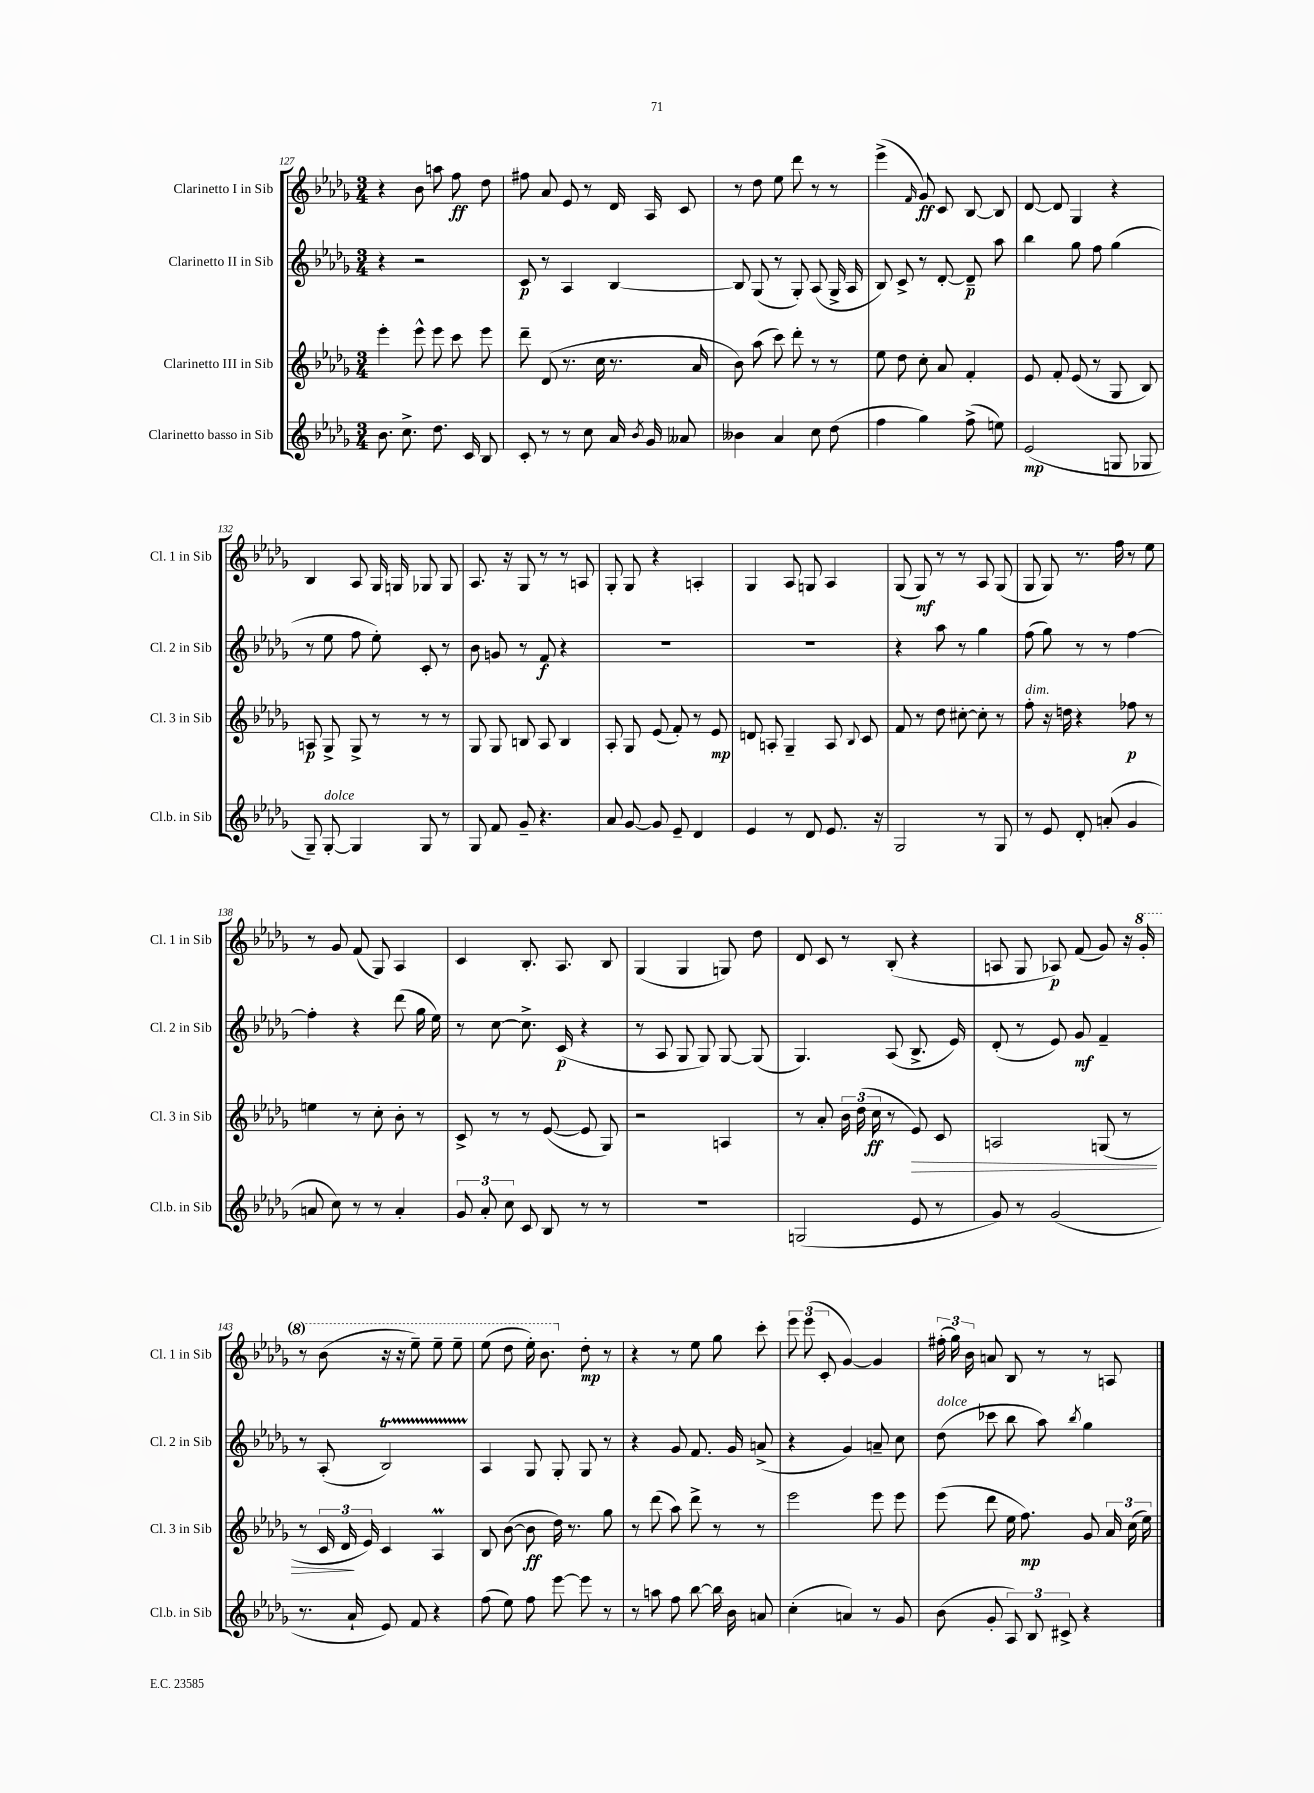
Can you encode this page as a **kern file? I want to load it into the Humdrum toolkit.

**kern	**dynam	**kern	**dynam	**kern	**dynam	**kern	**dynam
*part4	*part4	*part3	*part3	*part2	*part2	*part1	*part1
*staff4	*staff4	*staff3	*staff3	*staff2	*staff2	*staff1	*staff1
*I"Clarinetto basso in Sib	*	*I"Clarinetto III in Sib	*	*I"Clarinetto II in Sib	*	*I"Clarinetto I in Sib	*
*I'Cl.b. in Sib	*	*I'Cl. 3 in Sib	*	*I'Cl. 2 in Sib	*	*I'Cl. 1 in Sib	*
*clefG2	*	*clefG2	*	*clefG2	*	*clefG2	*
*k[b-e-a-d-g-]	*	*k[b-e-a-d-g-]	*	*k[b-e-a-d-g-]	*	*k[b-e-a-d-g-]	*
*M3/4	*	*M3/4	*	*M3/4	*	*M3/4	*
=127	=127	=127	=127	=127	=127	=127	=127
8.b-\	.	4eee-'\	.	4r	.	4r	.
8.cc^\	.	.	.	.	.	.	.
.	.	8eee-^^\	.	2r	.	8b-\	.
8.dd-\	.	8eee-\	.	.	.	8aan\	.
.	.	8ccc\	.	.	.	8ff\	ff
16c/	.	.	.	.	.	.	.
8B-/	.	8eee-\	.	.	.	8dd-\	.
=128	=128	=128	=128	=128	=128	=128	=128
8c'/	.	8ddd-~\	.	8c/	p	8ff#X\	.
8r	.	(8d-/	.	8r	.	8a-/	.
8r	.	8.r	.	4A-/	.	8e-/	.
8cc\	.	.	.	.	.	8r	.
.	.	16cc\	.	.	.	.	.
16a-/	.	8.r	.	[4B-/	.	16d-/	.
8qb-/	.	.	.	.	.	.	.
16g-/	.	.	.	.	.	16A-/	.
8a--X/	.	.	.	.	.	8c/	.
.	.	16a-/	.	.	.	.	.
=129	=129	=129	=129	=129	=129	=129	=129
4b--X\	.	8b-\)	.	8B-/]	.	8r	.
.	.	(8aa-\	.	(8G-/	.	8dd-\	.
4a-/	.	8ccc\)	.	8r	.	8ee-\	.
.	.	8ddd-'\	.	8G-'/)	.	8ddd-\	.
8cc\	.	8r	.	(8A-/	.	8r	.
(8dd-\	.	8r	.	16G-^/	.	8r	.
.	.	.	.	16A-/	.	.	.
=130	=130	=130	=130	=130	=130	=130	=130
4ff\	.	8ee-\	.	8B-/)	.	(4eee-^\	.
.	.	8dd-\	.	8c^/	.	.	.
.	.	.	.	.	.	16qqf/	.
4gg-\)	.	8cc'\	.	8r	.	8g-/)	ff
.	.	8a-/	.	[8d-'/	.	8c/	.
(8ff^\	.	4f'/	.	8d-~/]	p	[8B-/	.
8een\)	.	.	.	8aa-\	.	8B-/]	.
=131	=131	=131	=131	=131	=131	=131	=131
(2e-/	mp	8e-/	.	4bb-\	.	[8d-/	.
.	.	8f'/	.	.	.	8d-/]	.
.	.	(8e-/	.	8gg-\	.	4G-/	.
.	.	8r	.	8ff\	.	.	.
8Gn/	.	8G-/	.	(4gg-\	.	4r	.
8G-X/	.	8B-/)	.	.	.	.	.
!!LO:LB:g=z
=132	=132	=132	=132	=132	=132	=132	=132
8G-~/)	.	8An/	p	8r	.	4B-/	.
!LO:TX:a:i:t=dolce	!	!	!	!	!	!	!
[8G-'/	.	8G-^/	.	8ee-\	.	.	.
4G-/]	.	8G-^/	.	8ff\	.	8A-/	.
.	.	8r	.	8ee-'\)	.	16G-/	.
.	.	.	.	.	.	16Gn/	.
8G-/	.	8r	.	8c'/	.	8G-X/	.
8r	.	8r	.	8r	.	8G-/	.
=133	=133	=133	=133	=133	=133	=133	=133
8G-/	.	8G-/	.	8b-\	.	8.A-/	.
8f/	.	8G-/	.	8gn/	.	.	.
.	.	.	.	.	.	16r	.
8g-~/	.	8Bn/	.	8r	.	8G-/	.
4.r	.	8A-/	.	8f/	f	8r	.
.	.	4B/	.	4r	.	8r	.
.	.	.	.	.	.	8An/	.
=134	=134	=134	=134	=134	=134	=134	=134
8a-/	.	8A-'/	.	2.r	.	8G-'/	.
[8g-/	.	8G-/	.	.	.	8G-/	.
8g-/]	.	(8e-/	.	.	.	4r	.
8e-~/	.	8f'/)	.	.	.	.	.
4d-/	.	8r	.	.	.	4An'/	.
.	.	8e-/	mp	.	.	.	.
=135	=135	=135	=135	=135	=135	=135	=135
4e-/	.	8dn/	.	2.r	.	4G-/	.
.	.	8An'/	.	.	.	.	.
8r	.	4G-~/	.	.	.	8A-/	.
8d-/	.	.	.	.	.	8Gn/	.
8.e-/	.	8A/	.	.	.	4A-/	.
.	.	8qqB-/	.	.	.	.	.
.	.	8c/	.	.	.	.	.
16r	.	.	.	.	.	.	.
=136	=136	=136	=136	=136	=136	=136	=136
2G-/	.	8f/	.	4r	.	(8G-/	.
.	.	8r	.	.	.	8G-/)	mf
.	.	8dd-\	.	8aa-\	.	8r	.
.	.	[8cc#X'\	.	8r	.	8r	.
8r	.	8cc#'\]	.	4gg-\	.	8A-/	.
8G-/	.	8r	.	.	.	(8G-/	.
=137	=137	=137	=137	=137	=137	=137	=137
!	!	!LO:TX:a:i:t=dim.	!	!	!	!	!
8r	.	8ff'\	.	(8ff\	.	8G-/	.
8e-/	.	16r	.	8gg-\)	.	8G-/)	.
.	.	16ddn\	.	.	.	.	.
8d-'/	.	4r	.	8r	.	8.r	.
(8an'/	.	.	.	8r	.	.	.
.	.	.	.	.	.	16ff\	.
4g-/	.	8ff-X\	p	[4ff\	.	8r	.
.	.	8r	.	.	.	8ee-\	.
!!LO:LB:g=z
=138	=138	=138	=138	=138	=138	=138	=138
8an/	.	4een\	.	4ff'\]	.	8r	.
8cc\)	.	.	.	.	.	8g-/	.
8r	.	8r	.	4r	.	(8f/	.
8r	.	8cc'\	.	.	.	8G-/)	.
4a'/	.	8b-'\	.	(8ddd-\	.	4A-/	.
.	.	8r	.	16gg-\	.	.	.
.	.	.	.	16ee-\)	.	.	.
=139	=139	=139	=139	=139	=139	=139	=139
12g-/	.	8c^/	.	8r	.	4c/	.
12a-'/	.	.	.	.	.	.	.
.	.	8r	.	[8cc\	.	.	.
12cc\	.	.	.	.	.	.	.
8c/	.	8r	.	8.cc^\]	.	8.B-'/	.
8B-/	.	([8e-/	.	.	.	.	.
.	.	.	.	(16c/	p	8.A-/	.
8r	.	8e-/]	.	4r	.	.	.
8r	.	8G-/)	.	.	.	8B-/	.
=140	=140	=140	=140	=140	=140	=140	=140
2.r	.	2r	.	8r	.	(4G-/	.
.	.	.	.	8A-/	.	.	.
.	.	.	.	8G-/	.	4G-/	.
.	.	.	.	8G-/)	.	.	.
.	.	4An/	.	[8G-/	.	8Gn/)	.
.	.	.	.	(8G-/]	.	8dd-\	.
=141	=141	=141	=141	=141	=141	=141	=141
(2Gn/	.	8r	.	4.G-/)	.	8d-/	.
.	.	8a-'/	.	.	.	8c/	.
.	.	24b-\	.	.	.	8r	.
.	.	(24dd-\	.	.	.	.	.
.	.	24cc\	ff	.	.	.	.
.	.	8r	.	(8A-/	.	(8B-'/	.
!	!	!	!LO:HP:b	!	!	!	!
8e-/	.	8e-/)	>	8.B-^/	.	4r	.
8r	.	8c/	.	.	.	.	.
.	.	.	.	16e-/)	.	.	.
=142	=142	=142	=142	=142	=142	=142	=142
8g-/)	.	2An/	.	(8d-'/	.	8An/	.
8r	.	.	.	8r	.	8G-/	.
(2g-/	.	.	.	8e-/)	.	8A-X/)	p
.	.	.	.	8g-/	mf	(8f/	.
.	.	(8Gn/	.	4f~/	.	8g-/)	.
.	.	8r	.	.	.	16r	.
*	*	*	*	*	*	*8va	*
.	.	.	.	.	.	16gg-'/	.
!!LO:LB:g=z
=143	=143	=143	=143	=143	=143	=143	=143
8.r	.	8r	.	8r	.	8r	.
.	.	24c/	.	(8A-'/	.	(8bb-\	.
.	.	24d-/	.	.	.	.	.
16a-`/	.	.	.	.	.	.	.
.	.	24e-/)	]	.	.	.	.
8e-/)	.	4c/	.	2B-T/)	.	16r	.
.	.	.	.	.	.	16r	.
8f/	.	.	.	.	.	8eee-~\)	.
4r	.	4A-M/	.	.	.	8eee-~\	.
.	.	.	.	.	.	8eee-~\	.
=144	=144	=144	=144	=144	=144	=144	=144
(8ff\	.	8B-/	.	4A-/	.	(8eee-\	.
8ee-\)	.	([8b-\	.	.	.	8ddd-\	.
8ff\	.	8b-\]	ff	8G-/	.	16eee-'\)	.
.	.	.	.	.	.	8.bb-\	.
[8eee-\	.	16dd-\)	.	8G-'/	.	.	.
.	.	8.r	.	.	.	.	.
*	*	*	*	*	*	*X8va	*
8eee-\]	.	.	.	8G-/	.	8dd-'\	mp
8r	.	8gg-\	.	8r	.	8r	.
=145	=145	=145	=145	=145	=145	=145	=145
8r	.	8r	.	4r	.	4r	.
8aan\	.	(8ddd-\	.	.	.	.	.
8ff\	.	8aa-\)	.	8g-/	.	8r	.
[8bb-\	.	8ddd-^\	.	8.f/	.	8ee-\	.
16bb-\]	.	8r	.	.	.	8gg-\	.
16b-\	.	.	.	16g-/	.	.	.
8an/	.	8r	.	(8an^/	.	8ccc'\	.
=146	=146	=146	=146	=146	=146	=146	=146
(4cc'\	.	2eee-\	.	4r	.	12eee-\	.
.	.	.	.	.	.	(12eee-\	.
.	.	.	.	.	.	12c'/	.
4an/)	.	.	.	4g-/)	.	[4g-/)	.
8r	.	8eee-\	.	8an~/	.	4g-/]	.
8g-/	.	8eee-\	.	8cc\	.	.	.
=147	=147	=147	=147	=147	=147	=147	=147
!	!	!	!	!LO:TX:a:i:t=dolce	!	!	!
(8b-\	.	(8eee-\	.	(8dd-\	.	(24ff#X'\	.
.	.	.	.	.	.	24gg-\)	.
.	.	.	.	.	.	24b-\	.
8g-'/	.	8ddd-\	.	8ccc-X\	.	8an/	.
12A-/)	.	16ee-\	.	8bb-\	.	8B-/	.
.	.	8.ff\)	mp	.	.	.	.
12B-/	.	.	.	.	.	.	.
.	.	.	.	8aa-\)	.	8r	.
12c#X^/	.	.	.	.	.	.	.
.	.	.	.	8qbb-/	.	.	.
4r	.	8g-/	.	4gg-\	.	8r	.
.	.	24a-/	.	.	.	8An/	.
.	.	(24cc\	.	.	.	.	.
.	.	24ee-\)	.	.	.	.	.
==	==	==	==	==	==	==	==
*-	*-	*-	*-	*-	*-	*-	*-
